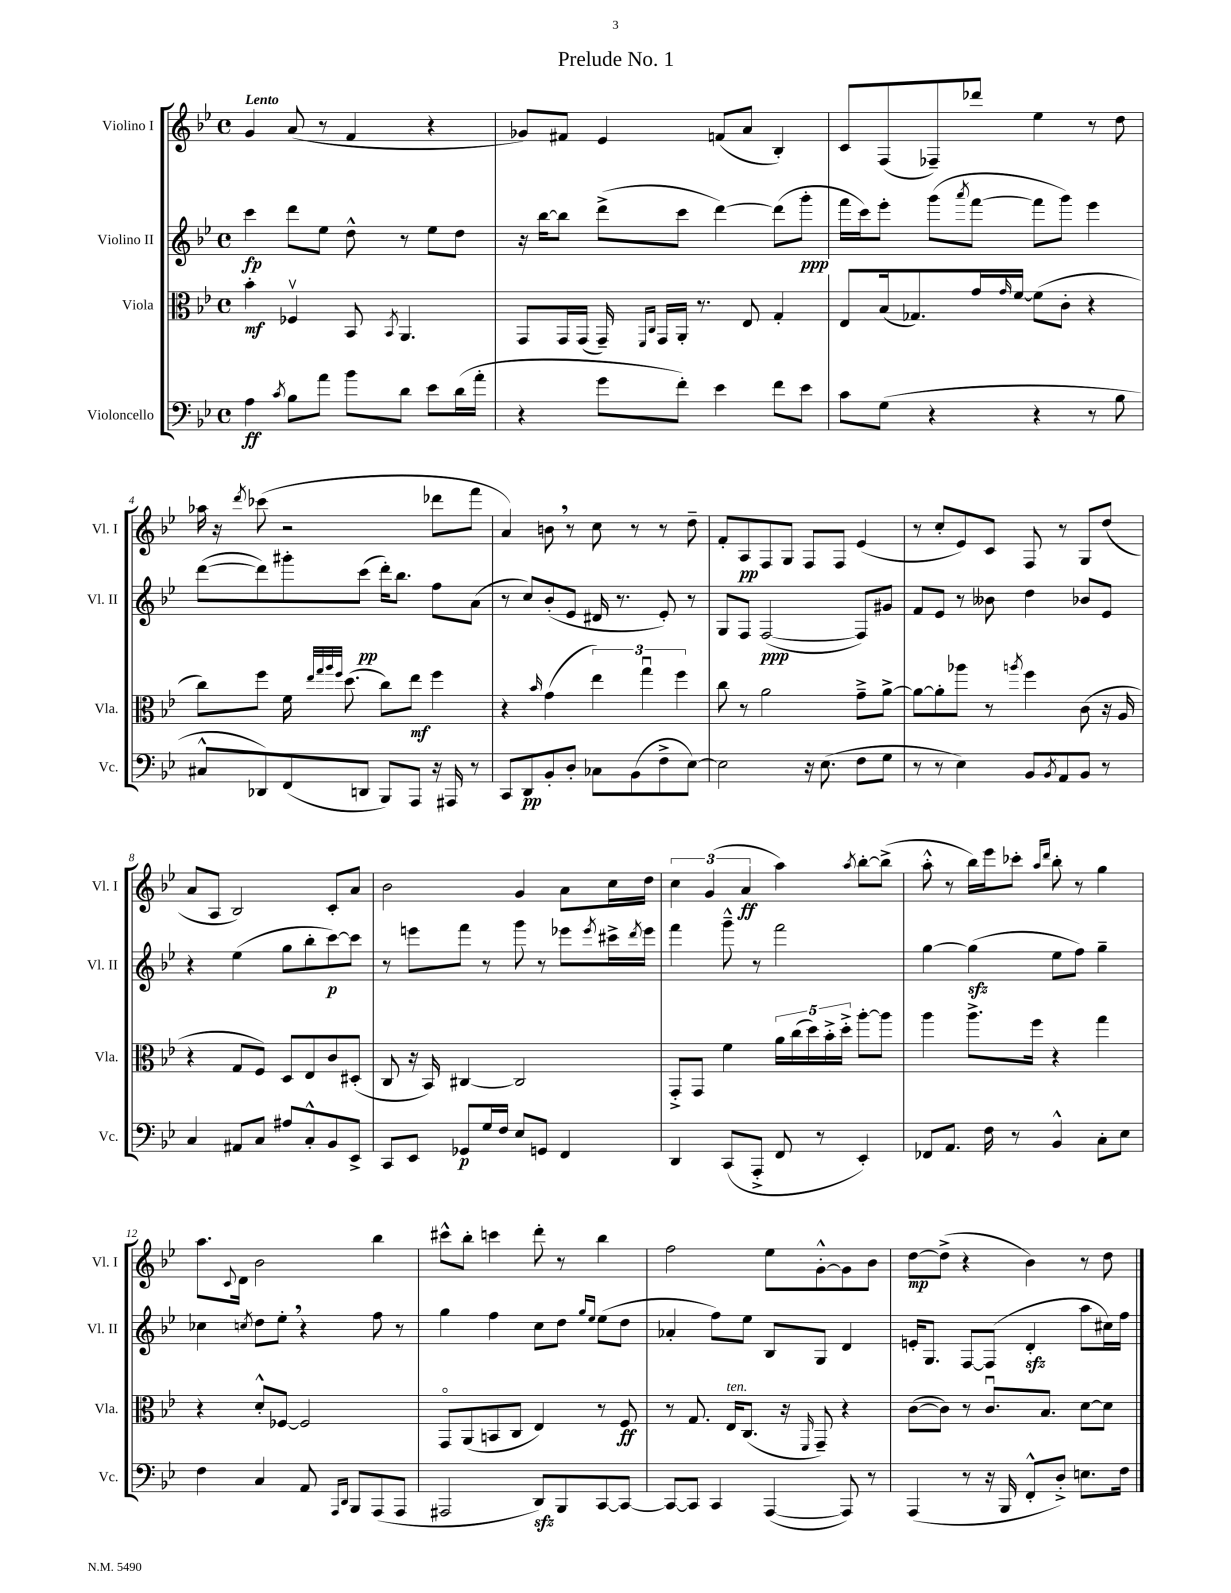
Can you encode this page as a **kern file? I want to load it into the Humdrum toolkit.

**kern	**kern	**kern	**kern
*staff4	*staff3	*staff2	*staff1
*clefF4	*clefC3	*clefG2	*clefG2
*k[b-e-]	*k[b-e-]	*k[b-e-]	*k[b-e-]
*M4/4	*M4/4	*M4/4	*M4/4
*met(c)	*met(c)	*met(c)	*met(c)
4A	4b-'	4ccc	4g
8qc	.	.	.
8B-	4F-v	8ddd	(8a
8a	.	8ee-	8r
8b-	8BB-	8dd^^	4f
.	8qBB-	.	.
8d	4.AA	8r	.
8e-	.	8ee-	4r
(16d	.	8dd	.
16a'	.	.	.
=	=	=	=
4r	8GG	16r	8g-)
.	.	[16bb-	.
.	16GG	8bb-]	8f#
.	(16GG	.	.
8g	16GG~)	(8ddd^	4e-
.	16qqFF	.	.
.	16qqC	.	.
.	16GG	.	.
8f')	16AA'	8ccc	.
.	8.r	.	.
4e-	.	[4ddd)	(8f
.	8E-	.	8a
8f	4G'	(8ddd]	4B-')
8e-	.	8ggg'	.
=	=	=	=
8c	8E-	16fff	8c
.	.	16ccc)	.
(8G	(16B-	8eee-'	(8F
.	8.G-)	.	.
4r	.	(8ggg	8F-~)
.	.	8qaaa	.
.	16g	[8fff	8ddd-
.	16qqg	.	.
.	[16f	.	.
4r	(8f]	8fff]	4ee-
.	8c'	8ggg)	.
8r	4r	4eee-	8r
8B-	.	.	8dd
=	=	=	=
8C#^^	8cc)	([8ddd	16aa-
.	.	.	16r
.	.	.	8qddd
8DD-)	8ff	8ddd])	(8ccc-
(8FF	16f	8ggg#'	2r
.	32qqee-	.	.
.	32qqgg	.	.
.	32qqaa	.	.
.	32qqff	.	.
.	(8.dd	.	.
8DD	.	(8ccc	.
8BBB-)	8cc)	16ddd')	.
.	.	8.bb-	.
8AAA	8ee-	.	.
16r	4ff	8ff	8ddd-
16AAA#	.	.	.
8r	.	(8a	8fff
=	=	=	=
8CC	4r	8r	4a)
8DD	.	8cc)	.
.	16qqb-	.	.
8BB-'	(4g	(8b-'	8b
8D'	.	8e-	8r
8C-	6ee-)	16d#	8cc
.	.	8.r	.
(8BB-	.	.	8r
.	6ggu	.	.
8F^	.	8e-')	8r
.	6ff	.	.
[8E-)	.	8r	8dd~
=	=	=	=
2E-]	8cc	8G	8f'
.	8r	8F	8A
.	2a	([2F	8F
.	.	.	8G
16r	.	.	8F
(8.E-	.	.	.
.	.	.	8F
8F	8g~^	8F])	(4e-
8G	[8a^	8g#	.
=	=	=	=
8r	8a_	8f	8r
8r	8a']	8e-	8cc'
4E-)	8aa-	8r	8e-)
.	8r	8b--	8c
.	8qaa	.	.
8BB-	4ff	4dd	8F
8qBB-	.	.	.
8AA	.	.	8r
8BB-	(8c	8b-	8G
8r	16r	8e-	(8dd
.	16A	.	.
=	=	=	=
4C	4r	4r	8a
.	.	.	8A
8AA#	8G	(4ee-	2B-)
8C	8F)	.	.
8A#	8D	8gg	.
8C'^^	8E-	8bb-'	.
8BB-	8c	[8ccc)	8c'
8EE-^	(8D#'	8ccc]	8a
=	=	=	=
8CC	8C	8r	2b-
8EE-	16r	8eee	.
.	16BB-)	.	.
8GG-	[4C#	8fff	.
16G	.	8r	.
16F	.	.	.
8E-	2C#]	8ggg	4g
8GG	.	8r	.
4FF	.	8eee-	8a
.	.	8qeee-	.
.	.	16ccc#^	16cc
.	.	8qddd	.
.	.	16eee-	16dd
=	=	=	=
4DD	8GG'^	4fff	6cc
.	8GG	.	.
.	.	.	(6g
(8CC	4f	8ggg~^^	.
.	.	.	6a
8AAA'^	.	8r	.
8FF	20a	2fff	4aa)
.	(20cc	.	.
.	20dd)	.	.
8r	.	.	.
.	20b-'^	.	.
.	20dd'^	.	.
.	.	.	8qaa
4EE-')	[8aa'	.	[8bb-'
.	8aa]	.	(8bb-^]
=	=	=	=
8FF-	4aa	[4gg	8aa'^^
8.AA	.	.	8r
.	8.aa^	(4gg]	16bb-)
16F	.	.	16eee-
8r	.	.	8ccc-'
.	16ff	.	.
.	.	.	16qqaa
.	.	.	16qqddd
4BB-^^	4r	8ee-	8bb-'
.	.	8ff)	8r
8C'	4gg	4gg~	4gg
8E-	.	.	.
=	=	=	=
4F	4r	4cc-	8.aa
.	.	.	8qqc
.	.	.	16d
.	.	8qcc	.
4C	8d'^^	8dd	2b-
.	[8F-	8ee-'	.
8AA	2F-]	4r	.
16qqAAA	.	.	.
16qqDD	.	.	.
8BBB-	.	.	.
(8AAA	.	8ff	4bb-
8AAA	.	8r	.
=	=	=	=
2AAA#	8GGo	4gg	8ccc#^^
.	(8AA	.	8bb-'
.	8BB	4ff	4ccc
.	8C	.	.
8DD)	4E-)	8cc	8ddd'
8BBB-	.	8dd	8r
.	.	16qqgg	.
.	.	16qqee-	.
[8CC	8r	(8ee-	4bb-
8CC_	8F	8dd	.
=	=	=	=
8CC_	8r	4a-'	2ff
8CC]	8.G	.	.
4CC	.	8ff)	.
.	16E-	.	.
.	(8.C	8ee-	.
([4AAA	.	8B-	8ee-
.	16r	.	.
.	16qqFF	.	.
.	8GG~)	8G	[8g'^^
8AAA])	4r	4d	8g]
8r	.	.	8b-
=	=	=	=
(4AAA	([8c	16e'	[8dd
.	.	8.G	.
.	8c])	.	(8dd^]
8r	8r	[8F	4r
16r	8.cu	(8F]	.
16BBB-	.	.	.
8FF'^^	.	4d'	4b-)
.	8.B-	.	.
8D'^)	.	.	.
8.E	[8d	8aa	8r
.	8d]	16cc#)	8dd
16F	.	16ff	.
==	==	==	==
*-	*-	*-	*-
